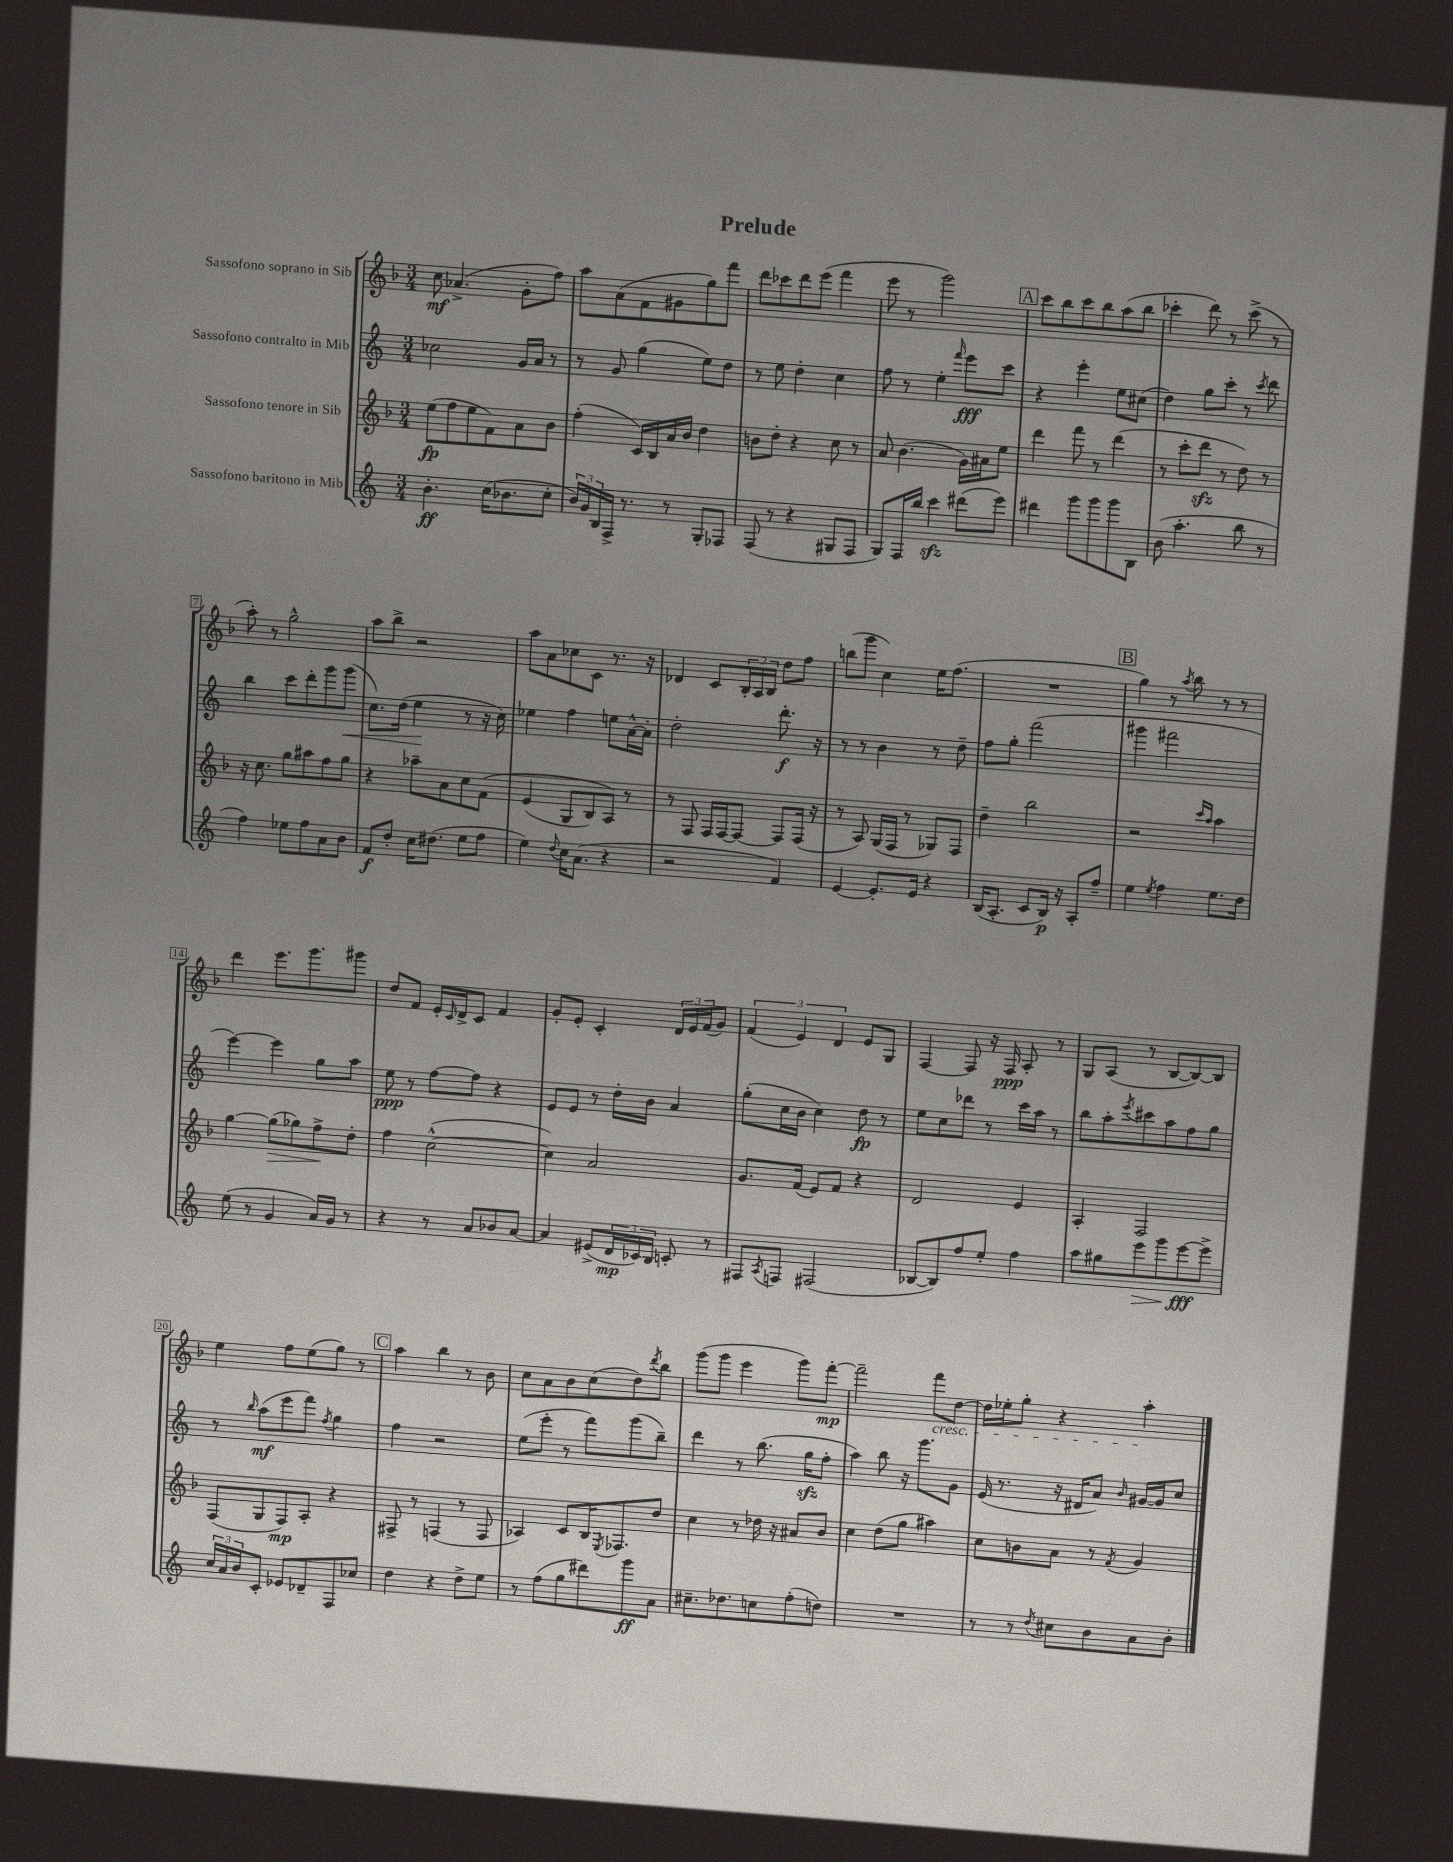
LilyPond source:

\header { title = "Prelude" }
<<
\new StaffGroup <<
\new Staff = "s0" \with { instrumentName = "Sassofono soprano in Sib" } {
    \clef treble \key f \major \numericTimeSignature \time 3/4
    c''8\mf aes'4.->( g'8-. f''8) |
    a''8 a'8( f'8 gis'8 g''8) f'''8 |
    d'''8 ces'''8 d'''8 e'''8( f'''4 |
    e'''8 r8 g'''2) |
    \mark \markup { \box "A" } c'''8 bes''8 c'''8 bes''8 a''8( bes''8 |
    ces'''4-. d'''8) r8 ces'''8->( r8 |
    a''8-.) r8 g''2-^ |
    a''8 bes''8-> r2 |
    a''8 a'8 ces''8 c'8 r8. r16 |
    des'4 c'8 \tuplet 3/2 { bes16-. a16 bes16 } d''8 f''8 |
    b''8( g'''8 c''4) e''16 f''8.( |
    R2. |
    \mark \markup { \box "B" } g''4) r8 \acciaccatura { a''8 } bes''8 r8 r8 |
    d'''4 e'''8. g'''8. gis'''8 |
    d''8 f'8 e'16-. \grace { c'16 } d'16-> c'8 f'4 |
    g'8-. e'8-. c'4-. \tuplet 3/2 { d'16 e'16 f'16( } g'8) |
    \tuplet 3/2 { f'4( e'4) d'4 } e'8 g8 |
    f4~ f8 r16 f16\ppp a8-. r8 |
    g8 a8( r8 bes8~ bes8~) bes8 |
    e''4 f''8 e''8( g''8) r8 |
    \mark \markup { \box "C" } a''4 bes''4 r8 bes'8 |
    c''8 a'8 bes'8 c''8( d''8) \acciaccatura { d'''8 } bes''8 |
    g'''8( g'''8 e'''4 g'''8) f'''8~-.\mp |
    f'''2-- f'''8\cresc d''8~ |
    d''16 ees''16-. g''8-. r4 a''4-.\! \bar "|." |
}
\new Staff = "s1" \with { instrumentName = "Sassofono contralto in Mib" } {
    \clef treble \key c \major \numericTimeSignature \time 3/4
    ces''2 g'16 a'16 r8 |
    r8 g'8 g''4( e''8) d''8 |
    r8 e''8 d''4-. c''4 |
    f''8 r8 e''4-. \grace { f'''16 } e'''8\fff c'''8 |
    \mark \markup { \box "A" } r4 e'''4-. e''8 cis''8( |
    d''4) g''8 c'''8-. r8 \acciaccatura { c'''8 } d'''8 |
    b''4 c'''8 d'''8-. g'''8 g'''8\<( |
    c''8.) d''16( e''4\! r8 r16 c''16) |
    ees''4 f''4 e''8 a'16~-^ a'16-. |
    d''2-. d'''8.-.\f r16 |
    r8 r8 b'4 r8 d''8-- |
    f''8 g''8-. f'''2( |
    \mark \markup { \box "B" } gis'''4 fis'''2 |
    e'''4~) e'''4 g''8 a''8 |
    e''8\ppp r8 f''8~ f''8 r4 |
    e'8 e'8 r8 d''16-. b'16 a'4 |
    g''8-.( c''16 b'16 c''4) d''8\fp r8 |
    e''8 c''8 des'''8 r8 c'''16 a''16 r8 |
    b''8 a''8-. \acciaccatura { e'''8 } cis'''8 a''8 f''8 g''8 |
    r8 \grace { b''16 } a''8\mf( e'''8 f'''8) \acciaccatura { f''8 } g''4 |
    \mark \markup { \box "C" } f''4 r2 |
    e''8( e'''8-. r8 f'''8) g'''8( b''8--) |
    d'''4 r8 b''8.( g''16\sfz f''8-. |
    a''4) b''8 r16 g'''8. g'8 |
    e'16( r8. r16 dis'16 a'8) \grace { b'16 } gis'16~ gis'16 c''8 \bar "|." |
}
\new Staff = "s2" \with { instrumentName = "Sassofono tenore in Sib" } {
    \clef treble \key f \major \numericTimeSignature \time 3/4
    e''8\fp( f''8 e''8 f'8) a'8 bes'8 |
    f''4-.( c'16) bes16 a'16 bes'16 d''4 |
    b'8 d''8-. r4 c''8 r8 |
    a'8 bes'4.( g'16) ais'16 e''8 |
    \mark \markup { \box "A" } d'''4 f'''8 r8 d'''4( |
    r8 c'''8-. d'''8\sfz r8 d''8) r8 |
    r16 c''8. g''8 ais''8 f''8 g''8 |
    r4 aes''8-- a'8 c''8 f'8\( |
    e'4( g8 bes8) a8\) r8 |
    r8 f8 f16 f16~ f8~ f8 f16( r16 |
    r8 a8) g16( f16 r8 ges8) f8 |
    d''4-- bes''2 |
    \mark \markup { \box "B" } r2 \grace { c'''16 a''16 } a''4 |
    g''4~ g''8\>( ges''8) f''8->\! d''8-. |
    f''4 c''2~-^( |
    c''4) a'2 |
    g'8. f'16( e'8) f'8 r4 |
    d'2 e'4 |
    a4-. f2 |
    f8( g8 f8\mp) a8-. r4 |
    \mark \markup { \box "C" } fis8-> r8 f4( r8 f8 |
    aes4) c'8 bes16 \acciaccatura { e8 } fes8. d''8 |
    c''4 r8 des''16 r16 ais'8 bes'8 |
    c''4 d''8( g''8 ais''4) |
    c''8 b'8 a'8 r8 \acciaccatura { f'8 } g'4 \bar "|." |
}
\new Staff = "s3" \with { instrumentName = "Sassofono baritono in Mib" } {
    \clef treble \key c \major \numericTimeSignature \time 3/4
    b'4.-.\ff c''16( bes'8. c''8-. |
    \tuplet 3/2 { b'16) g'16 b16 } f16-> r8. r8 g8-. fes8 |
    f8( r8 r4 gis8 f8 |
    g8) f16 b''16 c'''4\sfz dis'''8( e'''8) |
    \mark \markup { \box "A" } dis'''4 g'''8 g'''8 g'''8 b8 |
    b'8( a''4.-. b''8 r8 |
    f''4) ees''8 f''8 a'8 b'8 |
    f'8\f d''8-. c''16 dis''8.( e''8 f''8 |
    e''4) \appoggiatura { d''8 } c''16 a'8.( r4 |
    r2 f'4) |
    e'4~ e'8.-. e'16 r4 |
    b16( a8.-. c'8 b16\p) r16 a8-. f''8-- |
    \mark \markup { \box "B" } e''4 \acciaccatura { e''8 } f''4 e''8. d''16 |
    e''8( r8 g'4 a'16) g'16 r8 |
    r4 r8 a'8 bes'8 a'8~ |
    a'4 eis'8->( \tuplet 3/2 { d'16\mp ces'16) b16 } c'8-. r8 |
    fis8 \acciaccatura { a8 } f8 fis2( |
    bes8~ bes8) f''8 e''8-. f''4 |
    a''8 gis''8 e'''8\> g'''8 e'''8~\fff\! e'''8-> |
    \tuplet 3/2 { c''16 a'16 b'16 } c'8-. ees'8 des'8-- f8 ces''8 |
    \mark \markup { \box "C" } d''4 r4 d''8-> e''8 |
    r8 f''8( g''8 dis'''8) g'''8\ff a'8 |
    cis''8.-- des''8. c''8 f''8-.( d''8) |
    R2. |
    r8 r8 \acciaccatura { d''8 } cis''8 b'8 a'8 b'8-. \bar "|." |
}
>>
>>
\layout { \context { \Score \override BarNumber.stencil = #(make-stencil-boxer 0.1 0.3 ly:text-interface::print) } }
